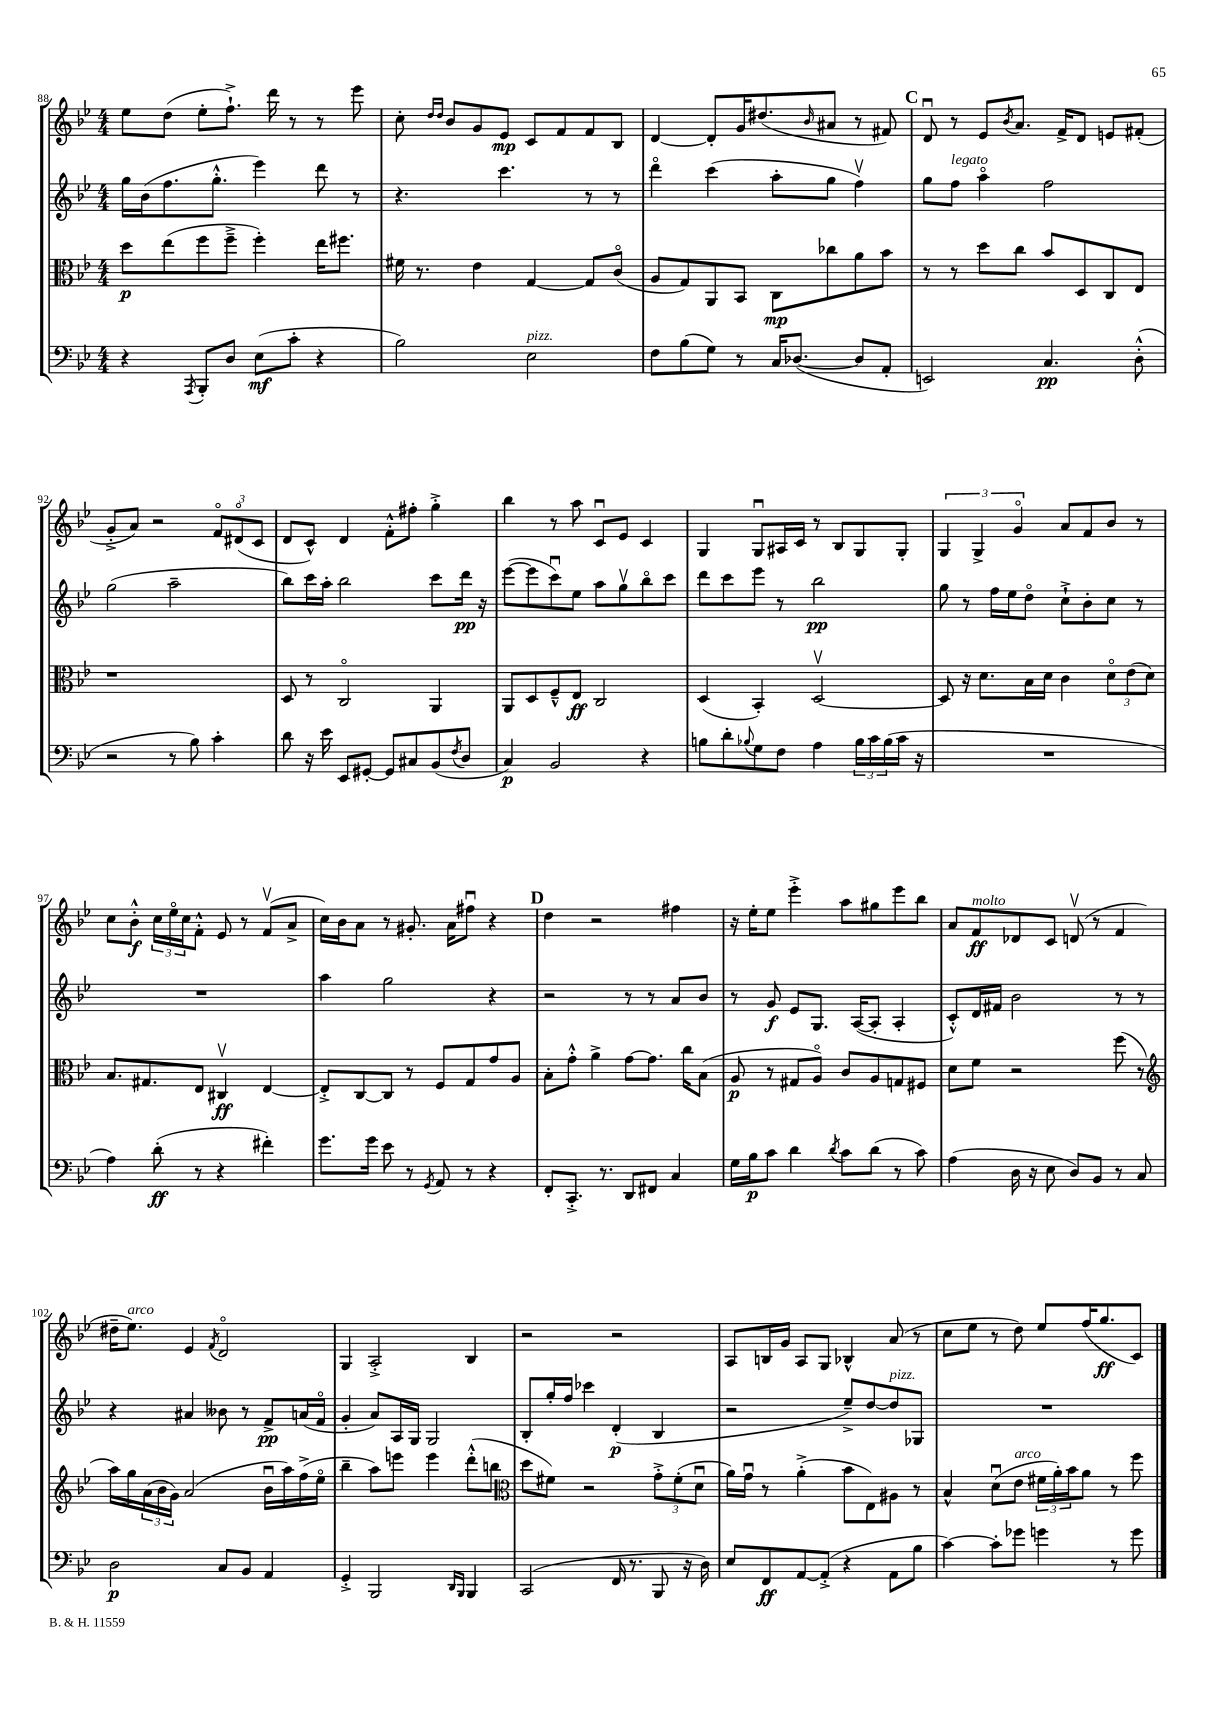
<<
\new StaffGroup <<
\new Staff = "s0" {
    \clef treble \key bes \major \numericTimeSignature \time 4/4
    ees''8 d''8( ees''8-. f''8.-!->) d'''16 r8 r8 ees'''8 |
    c''8-. \grace { d''16 d''16 } bes'8 g'8 ees'8\mp c'8 f'8 f'8 bes8 |
    d'4~ d'8-. g'16 dis''8.( \grace { bes'16 } ais'8 r8 fis'8) |
    \mark \markup { \bold "C" } d'8\downbow r8 ees'8 \acciaccatura { bes'8 } a'8. f'16-> d'8 e'8 fis'8-.( |
    g'8-.-> a'8) r2 \tuplet 3/2 { f'8\flageolet dis'8\flageolet( c'8 } |
    d'8 c'8-^) d'4 f'8-.-^ fis''8-. g''4-.-> |
    bes''4 r8 a''8 c'8\downbow ees'8 c'4 |
    g4 g8\downbow ais16 c'16 r8 bes8 g8 g8-. |
    \tuplet 3/2 { g4 g4-> g'4\flageolet } a'8 f'8 bes'8 r8 |
    c''8 bes'8-.-^\f \tuplet 3/2 { c''16 ees''16\flageolet c''16 } f'8-.-^ ees'8 r8 f'8\upbow( a'8-> |
    c''16) bes'16 a'8 r8 gis'8.-. a'16 fis''8\downbow r4 |
    \mark \markup { \bold "D" } d''4 r2 fis''4 |
    r16 ees''16-. ees''8 ees'''4-.-> a''8 gis''8 ees'''8 bes''8 |
    a'8 f'8\ff^\markup { \italic "molto" } des'8 c'8 d'8\upbow( r8 f'4 |
    dis''16-- ees''8.^\markup { \italic "arco" }) ees'4 \acciaccatura { f'8 } d'2\flageolet |
    g4 a2-.-> bes4 |
    r2 r2 |
    a8 b16 g'16 a8 g8 bes4-^ a'8( r8 |
    c''8 ees''8 r8 d''8) ees''8 f''16( g''8.\ff c'8) \bar "|." |
}
\new Staff = "s1" {
    \clef treble \key bes \major \numericTimeSignature \time 4/4
    g''16 bes'16( f''8. g''8.-.-^ ees'''4) d'''8 r8 |
    r4. c'''4. r8 r8 |
    d'''4\flageolet c'''4( a''8-. g''8 f''4\upbow) |
    \mark \markup { \bold "C" } g''8 f''8^\markup { \italic "legato" } a''4\flageolet f''2 |
    g''2( a''2-- |
    bes''8) c'''16 a''16-. bes''2 c'''8 d'''16\pp r16 |
    ees'''8~( ees'''8 c'''8\downbow) ees''8 a''8 g''8\upbow bes''8\flageolet c'''8 |
    d'''8 c'''8 ees'''8 r8 bes''2\pp |
    g''8 r8 f''16 ees''16 d''8\flageolet c''8-!-> bes'8-. c''8 r8 |
    R1 |
    a''4 g''2 r4 |
    \mark \markup { \bold "D" } r2 r8 r8 a'8 bes'8 |
    r8 g'8\f ees'8 g8. a16~( a8-. a4-. |
    c'8-.-^) d'16 fis'16 bes'2 r8 r8 |
    r4 ais'4 beses'8 r8 f'8->\pp a'16( f'16\flageolet |
    g'4-. a'8) a16 g16 g2 |
    bes8-. g''16-. f''16 ces'''4 d'4-.\p( bes4 |
    r2 ees''8--->) d''8~ d''8^\markup { \italic "pizz." } ges8 |
    R1 \bar "|." |
}
\new Staff = "s2" {
    \clef alto \key bes \major \numericTimeSignature \time 4/4
    d''8\p ees''8( f''8 f''8---> f''4-.) ees''16 fis''8. |
    fis'16 r8. ees'4 g4~ g8 c'8\flageolet( |
    a8 g8) a,8 bes,8 c8\mp ces''8 a'8 bes'8 |
    \mark \markup { \bold "C" } r8 r8 d''8 c''8 bes'8 d8 c8 ees8 |
    r1 |
    d8 r8 c2\flageolet a,4 |
    a,8 d8 f8---^ ees8\ff c2 |
    d4( bes,4-.) d2~\upbow |
    d8 r16 d'8. bes16 d'16 c'4 \tuplet 3/2 { d'8\flageolet ees'8( d'8) } |
    bes8. gis8. ees8 cis4\upbow\ff ees4~ |
    ees8-.-> c8~ c8 r8 f8 g8 g'8 a8 |
    \mark \markup { \bold "D" } bes8-. g'8-.-^ a'4-> g'8~ g'8. c''16 bes8( |
    a8\p r8 gis8 a8\flageolet) c'8 a8 g8 fis8 |
    d'8 f'8 r2 f''8( r8 |
    \clef treble a''16) g''16 \tuplet 3/2 { a'16( bes'16 g'16) } a'2( bes'16\downbow a''16) f''16->( ees''16\flageolet |
    bes''4-- a''8) e'''8 e'''4 d'''8-.-^( b''8 |
    \clef alto d''8 fis'8) r2 \tuplet 3/2 { g'8-.-> fis'8-.( d'8\downbow } |
    a'16) g'16\downbow r8 a'4-.->( bes'8 ees8) ais8 r8 |
    bes4-^ d'8\downbow( ees'8^\markup { \italic "arco" } \tuplet 3/2 { fis'16 a'16-.) bes'16 } a'8 r8 f''8 \bar "|." |
}
\new Staff = "s3" {
    \clef bass \key bes \major \numericTimeSignature \time 4/4
    r4 \acciaccatura { a,,8 } bes,,8-. d8 ees8\mf( c'8-. r4 |
    bes2) ees2^\markup { \italic "pizz." } |
    f8 bes8( g8) r8 c16 des8.~( des8 a,8-. |
    \mark \markup { \bold "C" } e,2) c4.\pp d8-.-^( |
    r2 r8 bes8) c'4-. |
    d'8 r16 ees'16 ees,8 gis,8~-. gis,8 cis8 bes,8( \acciaccatura { f8 } d8 |
    c4\p) bes,2 r4 |
    b8 d'8-. \appoggiatura { bes8 } g8 f8 a4 \tuplet 3/2 { bes16 c'16 bes16( } c'16 r16 |
    R1 |
    a4) d'8-.\ff( r8 r4 fis'4-.) |
    g'8. g'16 ees'8 r8 \acciaccatura { g,8 } a,8 r8 r4 |
    \mark \markup { \bold "D" } f,8-. c,8.-.-> r8. d,8 fis,8 c4 |
    g16 bes16\p c'8 d'4 \acciaccatura { d'8 } c'8 d'8( r8 c'8) |
    a4( d16 r16 ees8 d8) bes,8 r8 c8 |
    d2\p c8 bes,8 a,4 |
    g,4-.-> bes,,2 \grace { d,16 bes,,16 } bes,,4 |
    c,2( f,16 r8. bes,,8 r16 d16) |
    ees8 f,8\ff a,8~ a,8-.->( r4 a,8 bes8 |
    c'4~) c'8-. ges'8 g'4 r8 g'8 \bar "|." |
}
>>
>>
\layout { \context { \Score currentBarNumber = #88 } }
